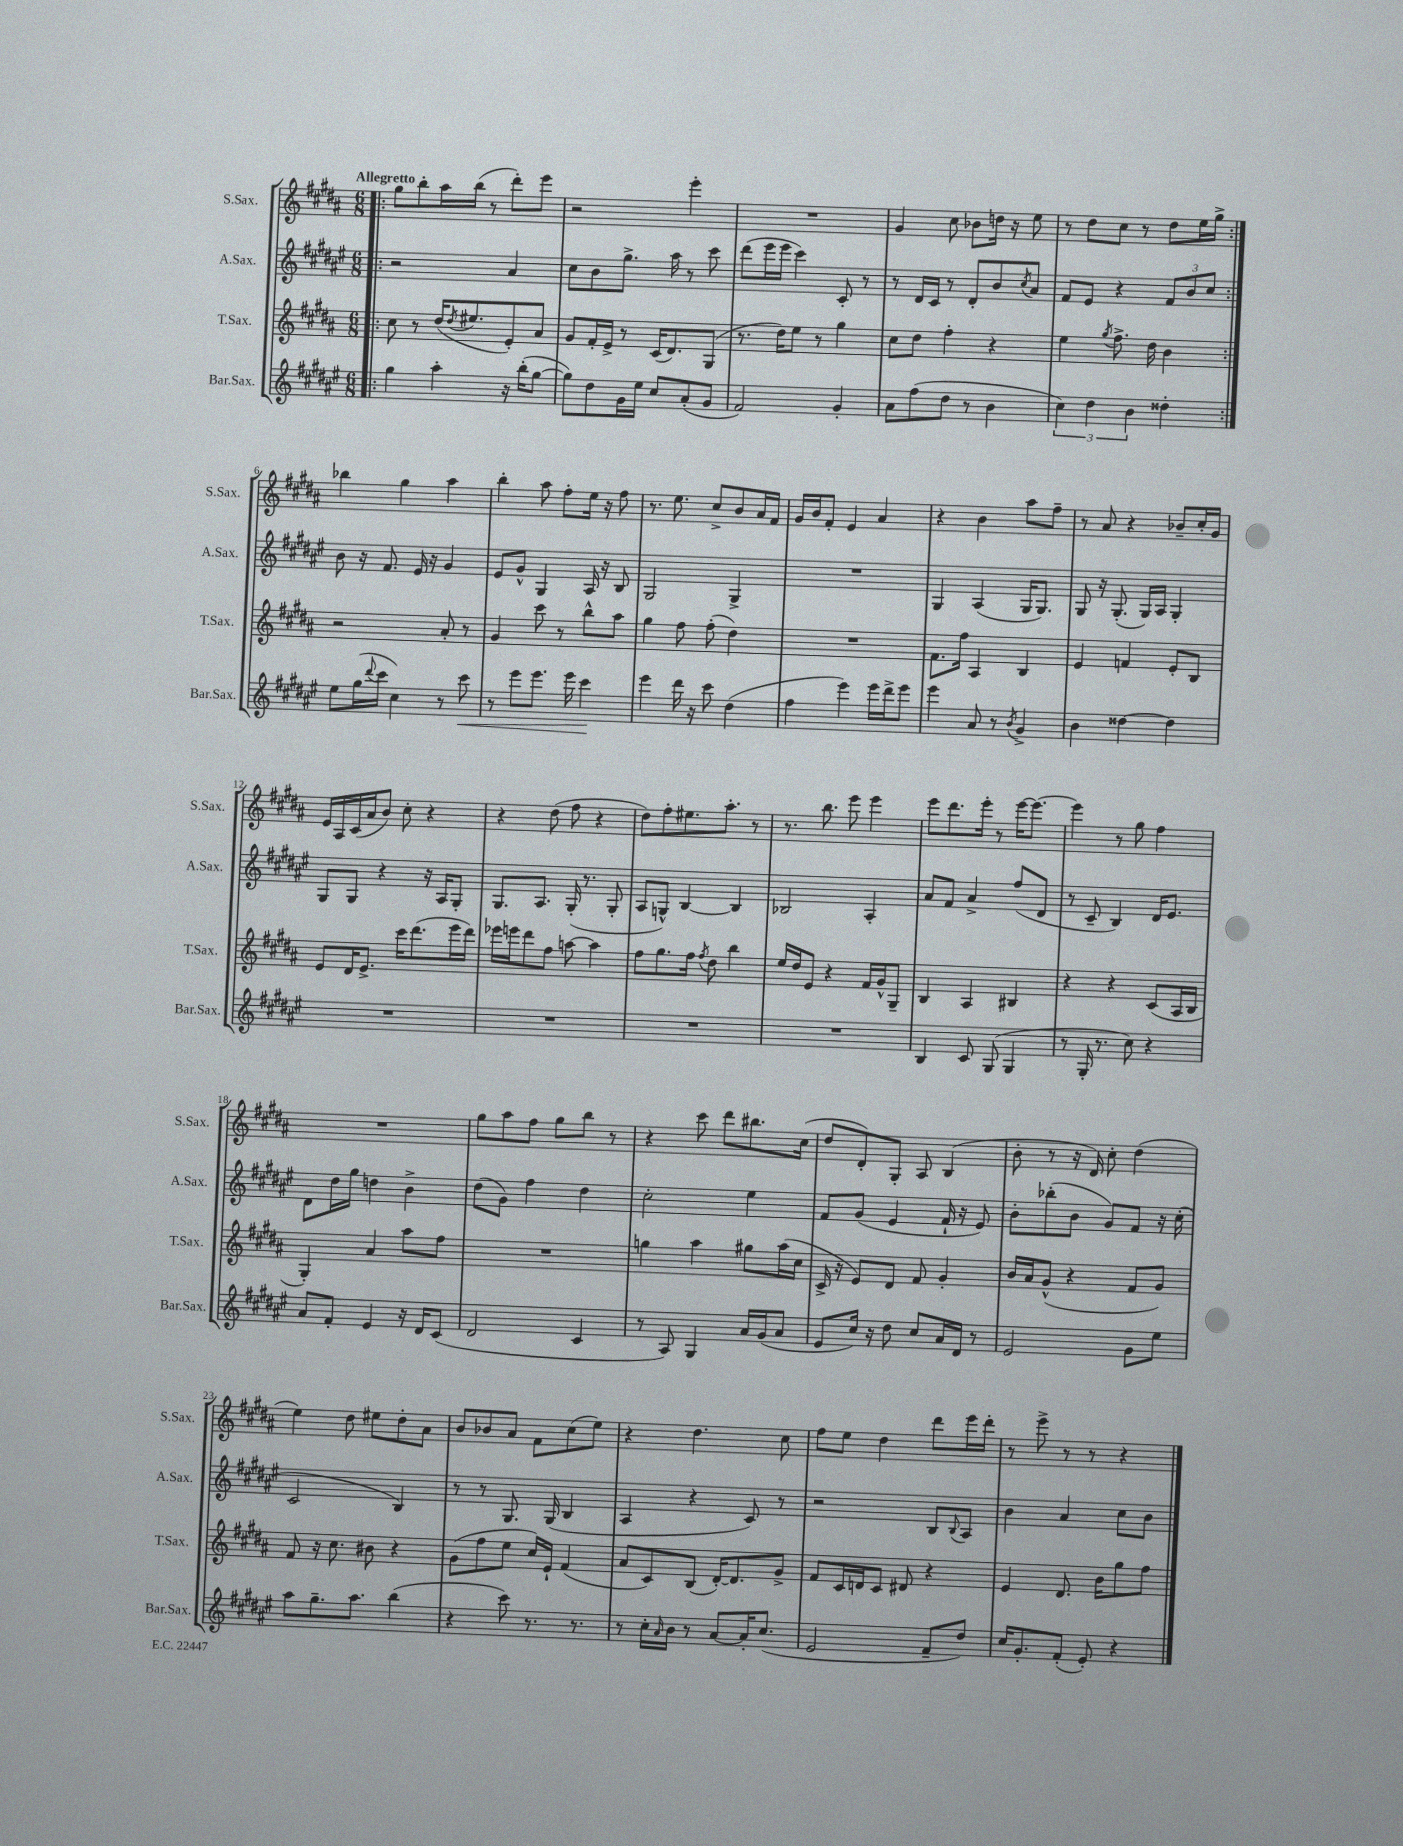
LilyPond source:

<<
\new StaffGroup <<
\new Staff = "s0" \with { instrumentName = "S.Sax." shortInstrumentName = "S.Sax." } {
    \clef treble \key b \major \numericTimeSignature \time 6/8 \tempo "Allegretto"
    \repeat volta 2 { \bar ".|:" gis''8 b''8-. ais''16 b''16( r8 dis'''8-.) e'''8 |
    r2 e'''4-. |
    R2. |
    gis'4 cis''8 bes'8 d''16 r16 e''8 |
    r8 dis''8 cis''8 r8 dis''8 e''16 gis''16-> | }
    bes''4 gis''4 ais''4 |
    b''4-. ais''8 fis''8-. e''16 r16 fis''8 |
    r8. e''8. cis''8-> b'8 ais'16 fis'16 |
    gis'16 b'16 fis'8-. e'4 ais'4 |
    r4 b'4 ais''8 fis''8-- |
    r8 ais'8 r4 bes'8-- cis''16-. gis'16 |
    e'16 ais16 cis'16( ais'16 b'8) cis''8-. r4 |
    r4 dis''8( fis''8 r4 |
    dis''8) fis''8-. eis''8. ais''8.-. r8 |
    r8. b''8. e'''8 e'''4 |
    e'''8 dis'''8. e'''16-. r8 e'''16~ e'''8.~ |
    e'''4 r8 gis''8 fis''4 |
    R2. |
    gis''8 ais''8 fis''8 gis''8 b''8 r8 |
    r4 cis'''8 dis'''8 bis''8. cis''16( |
    dis''8 dis'8-.) gis8-. ais8 b4( |
    b'8-. r8 r16 dis'16) cis''8-. dis''4( |
    e''4) dis''8 eis''8 dis''8-. ais'8 |
    b'8 bes'8 ais'8 fis'8 cis''8( e''8) |
    r4 dis''4. cis''8 |
    fis''8 e''8 dis''4 dis'''8 e'''16 dis'''16-. |
    r8 e'''8-> r8 r8 r4 \bar "|." |
}
\new Staff = "s1" \with { instrumentName = "A.Sax." shortInstrumentName = "A.Sax." } {
    \clef treble \key fis \major \numericTimeSignature \time 6/8
    \repeat volta 2 { \bar ".|:" r2 ais'4 |
    cis''8 b'8 gis''8.-> ais''16 r8 cis'''8 |
    dis'''8( eis'''16 eis'''16 cis'''4) cis'8-. r8 |
    r8 dis'16 cis'16 r8 dis'8-. b'8 \acciaccatura { cis''8 } ais'8 |
    fis'8 eis'8 r4 \tuplet 3/2 { fis'8 b'8 cis''8 } | }
    b'8 r16 fis'8. eis'16 r16 gis'4 |
    eis'8 gis'8-^ gis4 ais16 r16 b8 |
    gis2 gis4-> |
    R2. |
    gis4 ais4( gis16 gis8.) |
    gis8 r16 gis8.-.( gis16) ais16 gis4-. |
    gis8 gis8 r4 r16 ais16 gis8-. |
    gis8. ais8. gis16-.( r8. gis8-. |
    ais8 g8-^) b4~ b4 |
    bes2 ais4-. |
    ais'8 fis'8 ais'4-> fis''8( dis'8 |
    r8 cis'8-- b4) dis'16 eis'8. |
    dis'8 dis''16 gis''16 d''4 b'4-> |
    dis''8( gis'8) fis''4 dis''4 |
    cis''2-. eis''4 |
    fis'8 gis'8( eis'4 fis'16-! r16 eis'8) |
    b'8-. bes''8-.( b'8 gis'8) fis'8 r16 cis''16-.( |
    cis'2 b4) |
    r8 r8 gis8. gis16( b4 |
    ais4 r4 cis'8) r8 |
    r2 b8 \appoggiatura { b8 } ais8 |
    b'4 ais'4 cis''8 b'8 \bar "|." |
}
\new Staff = "s2" \with { instrumentName = "T.Sax." shortInstrumentName = "T.Sax." } {
    \clef treble \key b \major \numericTimeSignature \time 6/8
    \repeat volta 2 { \bar ".|:" cis''8 r8 dis''16( \acciaccatura { dis''8 } eis''8. e'8-.) ais'8 |
    gis'8 fis'16-. e'16-> r8 cis'16( dis'8.) gis8( |
    r8. dis''16) e''8 r8 gis''4 |
    cis''8 dis''8 fis''4-. r4 |
    e''4 \acciaccatura { gis''8 } fis''8.-> dis''16 b'4 | }
    r2 ais'8-. r8 |
    gis'4 cis'''8 r8 b''8-^ ais''8 |
    gis''4 fis''8 fis''8-.( dis''4) |
    R2. |
    fis'8. fis''16 ais4 b4 |
    e'4 f'4 e'8-. b8 |
    e'8 dis'16 e'8.-> cis'''16 dis'''8.( e'''16 dis'''16) |
    ees'''16 e'''16 dis'''8 fis''8 a''8~ a''4 |
    fis''8 gis''8. fis''16 \acciaccatura { fis''8 } dis''8 b''4 |
    e''16 dis''16 e'8 r4 fis'16 gis'16-^ gis8-- |
    b4 ais4 bis4 |
    r4 r4 cis'8( ais16 b16 |
    gis4-.) ais'4 ais''8 fis''8 |
    R2. |
    g''4 ais''4 gis''8 ais''16( cis''16 |
    cis'16-> r16 e'8) dis'8 fis'8 gis'4-. |
    b'16 ais'16 gis'8-^( r4 fis'8 gis'8) |
    fis'8 r16 cis''8. bis'8 r4 |
    gis'8( fis''8 e''8 cis''16) e'16-! fis'4( |
    ais'8 cis'8) b8( dis'16~-.) dis'8. gis'8-> |
    fis'8 cis'16 d'16 cis'8 dis'8 r4 |
    e'4 dis'8. b'16 gis''8 fis''8 \bar "|." |
}
\new Staff = "s3" \with { instrumentName = "Bar.Sax." shortInstrumentName = "Bar.Sax." } {
    \clef treble \key fis \major \numericTimeSignature \time 6/8
    \repeat volta 2 { \bar ".|:" gis''4 ais''4-. r16 b''16-.( gis''8~ |
    gis''8) dis''8 gis'16 eis''16 cis''8 ais'8-.( gis'8 |
    fis'2) gis'4-. |
    ais'8 fis''8( dis''8 r8 b'4 |
    \tuplet 3/2 { cis''4) dis''4 b'4 } disis''4-. | }
    eis''8 gis''16( \appoggiatura { dis'''8 } cis'''16 cis''4) r8 cis'''8\< |
    r8 eis'''8 eis'''8. eis'''16 cis'''4\! |
    eis'''4 dis'''16 r16 cis'''8 dis''4( |
    fis''4 eis'''4) eis'''16 dis'''16-> eis'''8 |
    eis'''4 ais'8 r8 \acciaccatura { b'8 } gis'4-> |
    b'4 disis''4~ disis''4 |
    R2. |
    R2. |
    R2. |
    R2. |
    b4 cis'8 gis8( gis4 |
    r8 gis16-. r8. cis''8) r4 |
    ais'8 fis'8-. eis'4 r16 dis'16 cis'8( |
    dis'2 cis'4 |
    r8 ais8) gis4 ais'16 gis'16( ais'8 |
    eis'8 cis''16) r16 dis''8 cis''8 ais'16 dis'16 r8 |
    eis'2 gis'8 eis''8 |
    ais''8 gis''8.-- ais''8. b''4( |
    r4 cis'''8) r8. r8. |
    r8 cis''16-. \grace { ais'16 } b'16 r8 ais'8~ ais'16-. cis''8.( |
    eis'2 fis'8-- dis''8) |
    cis''16 gis'8.-. fis'8-.( eis'8-.) r4 \bar "|." |
}
>>
>>
